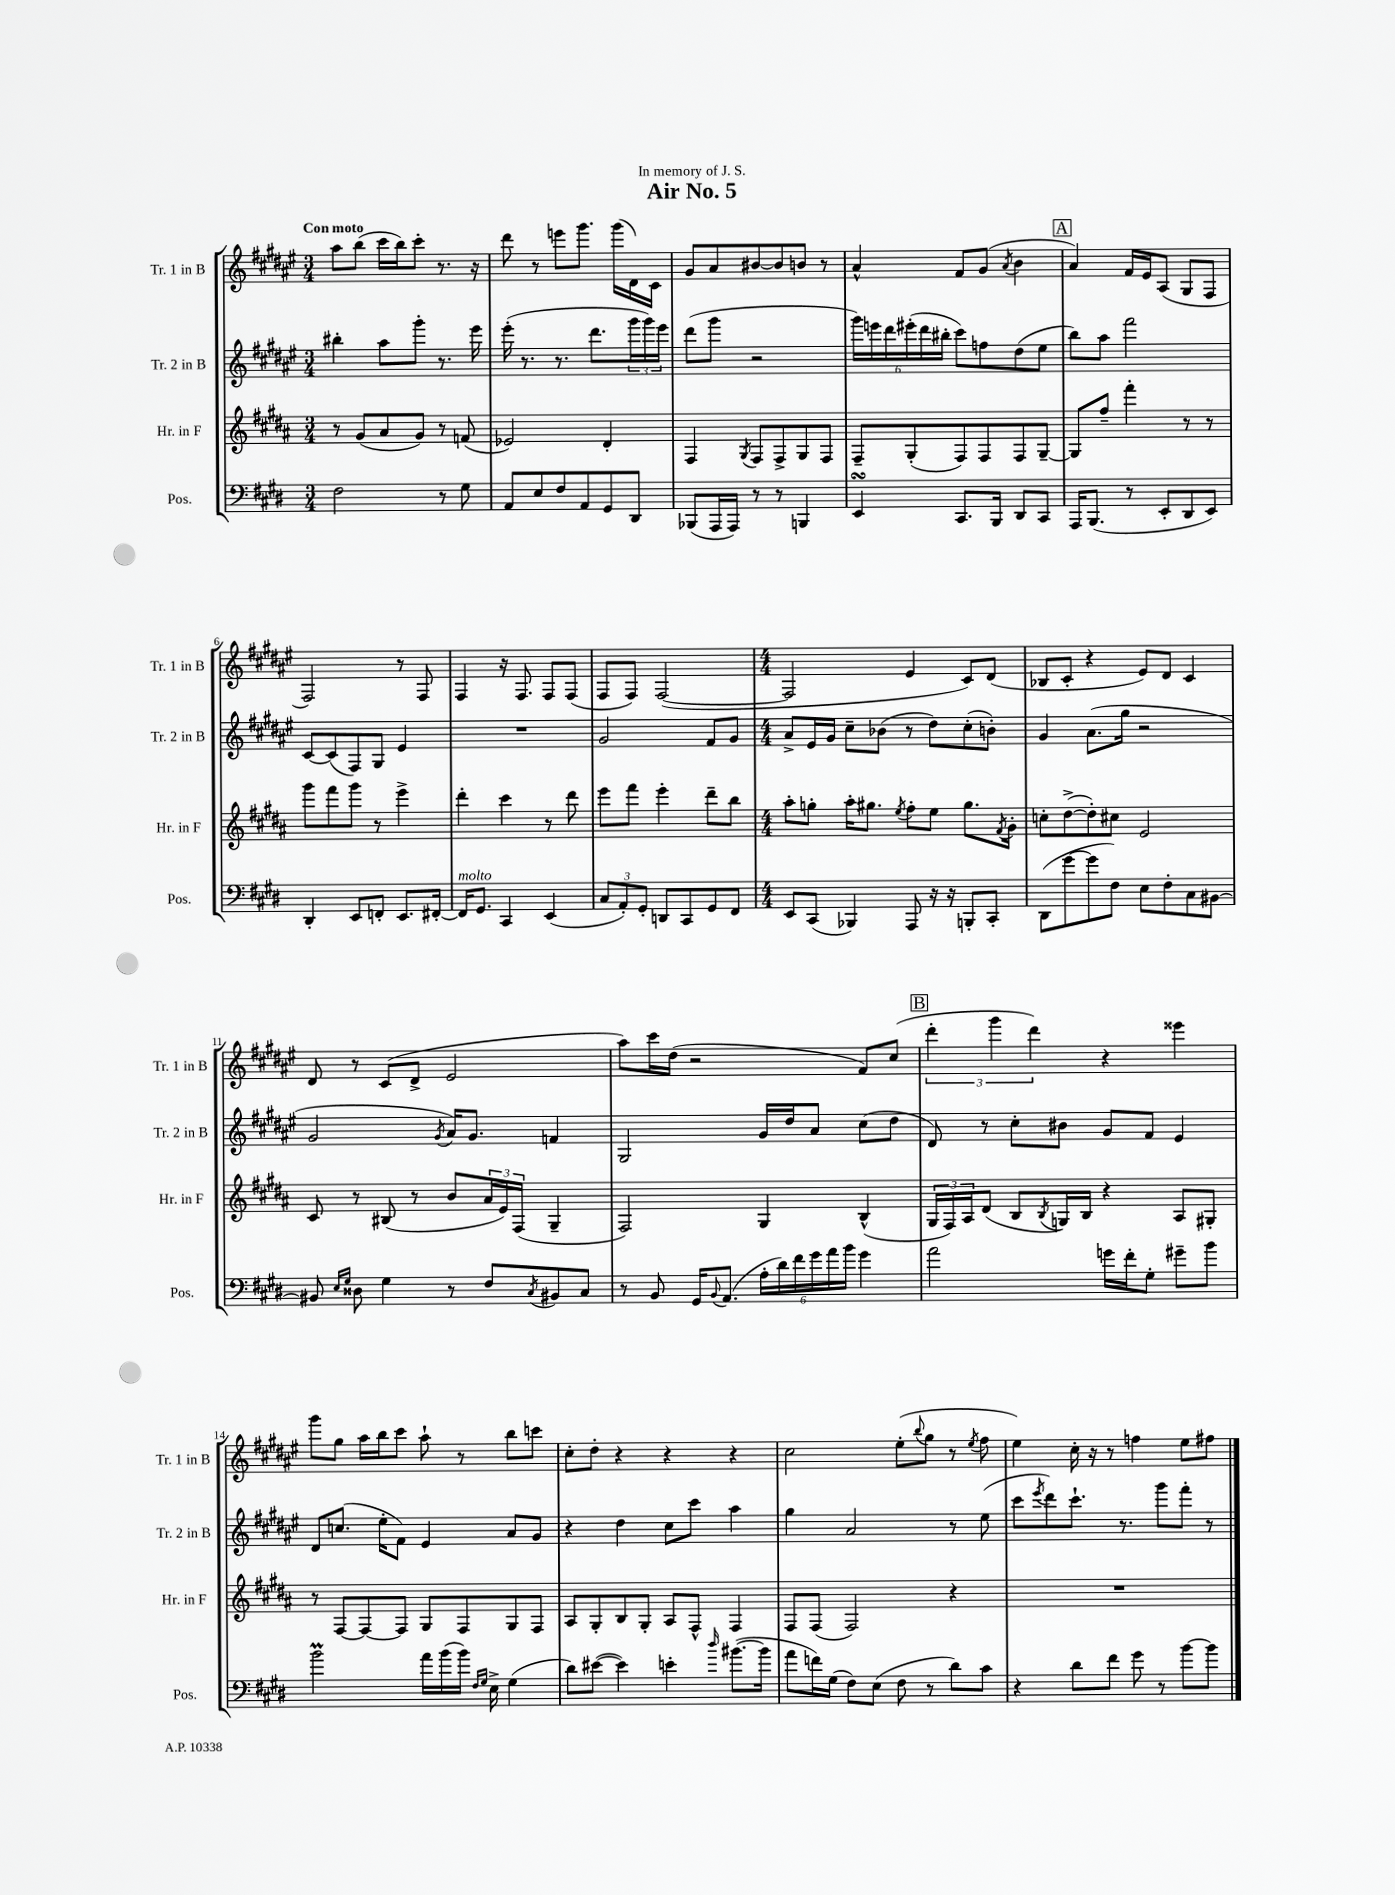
\header { title = "Air No. 5" dedication = "In memory of J. S." }
<<
\new StaffGroup <<
\new Staff = "s0" \with { instrumentName = "Tr. 1 in B" shortInstrumentName = "Tr. 1 in B" } {
    \clef treble \key fis \major \numericTimeSignature \time 3/4 \tempo "Con moto"
    ais''8 b''8( cis'''16 b''16) cis'''8-. r8. r16 |
    dis'''8 r8 e'''8 gis'''8. gis'''16( dis'16) cis'16 |
    gis'8 ais'8 bis'8~ bis'8 b'8 r8 |
    ais'4-^ fis'8 gis'8( \acciaccatura { ais'8 } b'4 |
    \mark \markup { \box "A" } ais'4) fis'16 eis'16 ais8( gis8 fis8 |
    fis2) r8 fis8 |
    fis4 r16 fis8. fis8 fis8( |
    fis8 fis8) fis2~( |
    \numericTimeSignature \time 4/4 fis2 eis'4 cis'8) dis'8( |
    bes8 cis'8-. r4 eis'8) dis'8 cis'4 |
    dis'8 r8 cis'8( dis'8-> eis'2 |
    ais''8) cis'''16 dis''16( r2 fis'8) cis''8( |
    \mark \markup { \box "B" } \tuplet 3/2 { dis'''4-. gis'''4 dis'''4) } r4 eisis'''4 |
    gis'''8 gis''8 ais''16 b''16 cis'''8 ais''8-! r8 b''8 c'''8 |
    cis''8-. dis''8-. r4 r4 r4 |
    cis''2 eis''8-.( \appoggiatura { b''8 } gis''8 r8 \acciaccatura { eis''8 } fis''8 |
    eis''4) cis''16-. r16 r8 f''4 eis''8 fis''8 \bar "|." |
}
\new Staff = "s1" \with { instrumentName = "Tr. 2 in B" shortInstrumentName = "Tr. 2 in B" } {
    \clef treble \key fis \major \numericTimeSignature \time 3/4
    bis''4-. ais''8 gis'''8-. r8. eis'''16 |
    eis'''16-.( r8. r8. dis'''8. \tuplet 3/2 { gis'''16 gis'''16) eis'''16 } |
    dis'''8( gis'''8 r2 |
    \tuplet 6/4 { gis'''16) e'''16 dis'''16 eis'''16-.( dis'''16 bis''16-. } cis'''8) f''8 dis''8( eis''8 |
    \mark \markup { \box "A" } b''8) ais''8 fis'''2 |
    cis'8~ cis'8( fis8) gis8 eis'4 |
    R2. |
    gis'2 fis'8 gis'8 |
    \numericTimeSignature \time 4/4 ais'8-> eis'16 gis'16 cis''8-- bes'8( r8 dis''8) cis''8-.( b'8-.) |
    gis'4 ais'8.( gis''16 r2 |
    gis'2 \acciaccatura { gis'8 } ais'16) gis'8. f'4 |
    gis2 gis'16 dis''16 ais'8 cis''8( dis''8 |
    \mark \markup { \box "B" } dis'8) r8 cis''8-. bis'8 gis'8 fis'8 eis'4 |
    dis'8 c''8.( eis''16-. fis'8) eis'4 ais'8 gis'8 |
    r4 dis''4 cis''8 cis'''8 ais''4 |
    gis''4 ais'2 r8 eis''8( |
    cis'''8 \acciaccatura { eis'''8 } dis'''8) cis'''8.-! r8. gis'''8 fis'''8-. r8 \bar "|." |
}
\new Staff = "s2" \with { instrumentName = "Hr. in F" shortInstrumentName = "Hr. in F" } {
    \clef treble \key b \major \numericTimeSignature \time 3/4
    r8 gis'8( ais'8 gis'8) r8 f'8( |
    ees'2) dis'4-. |
    fis4 \acciaccatura { gis8 } fis8 fis8-> gis8 fis8 |
    fis8-- gis8-.( fis8) fis8 fis8 gis8~-- |
    \mark \markup { \box "A" } gis8 fis''8-- fis'''4-. r8 r8 |
    gis'''8 fis'''8 gis'''8 r8 e'''4-> |
    dis'''4-. cis'''4 r8 dis'''8 |
    e'''8 fis'''8 e'''4-. dis'''8-- b''8 |
    \numericTimeSignature \time 4/4 ais''8-. g''8-. ais''16-. gis''8. \acciaccatura { e''8 } fis''8-. e''8 gis''8. \acciaccatura { fis'8 } gis'16-. |
    c''8-. dis''8~->( dis''8-.) cis''8 e'2 |
    cis'8 r8 bis8( r8 b'8 \tuplet 3/2 { ais'16 e'16) fis16( } gis4-- |
    fis2) gis4 b4-^( |
    \mark \markup { \box "B" } \tuplet 3/2 { gis16 fis16) ais16 } dis'8( b8 \acciaccatura { b8 } g16) b16 r4 ais8 gis8-. |
    r8 fis8~ fis8~ fis8 gis8 fis8 gis8 fis8 |
    ais8 gis8-. b8 gis8-. ais8 fis8-^ fis4 |
    fis8 fis8( fis2) r4 |
    R1 \bar "|." |
}
\new Staff = "s3" \with { instrumentName = "Pos." shortInstrumentName = "Pos." } {
    \clef bass \key e \major \numericTimeSignature \time 3/4
    fis2 r8 gis8 |
    a,8 e8 fis8 a,8 gis,8 dis,8 |
    bes,,8( a,,16 a,,16) r8 r8 b,,4 |
    e,4\turn cis,8. b,,16 dis,8 cis,8 |
    \mark \markup { \box "A" } a,,16 b,,8.( r8 e,8-. dis,8 e,8) |
    dis,4-. e,8 f,8-. e,8. fis,16~-. |
    fis,16^\markup { \italic "molto" } gis,8. cis,4 e,4( |
    \tuplet 3/2 { cis8 a,8-.) gis,8-. } d,8 cis,8 gis,8 fis,8 |
    \numericTimeSignature \time 4/4 e,8 cis,8( bes,,4) a,,8 r16 r16 b,,8-. cis,8-. |
    dis,8( gis'8~ gis'8 fis8) e8 fis8-. cis8 bis,8~ |
    bis,8 \grace { e16 gis16 } disis8 gis4 r8 fis8 \acciaccatura { cis8 } bis,8 cis8 |
    r8 b,8 gis,16 \appoggiatura { b,8 } a,8.( \tuplet 6/4 { a16-. dis'16) fis'16 gis'16 a'16 b'16 } gis'4 |
    \mark \markup { \box "B" } a'2 g'16 fis'16-. gis8-. gis'8-- b'8 |
    b'2\prall a'16 b'16( b'16) \grace { fis16 gis16 } e16-> gis4( |
    dis'8) eis'8~( eis'4) e'4-. \grace { dis''16 } bis'8.~( bis'16 |
    a'8 f'16) gis16( fis8) e8( fis8 r8 dis'8) cis'8 |
    r4 dis'8 fis'8 gis'8 r8 b'8~ b'8 \bar "|." |
}
>>
>>
